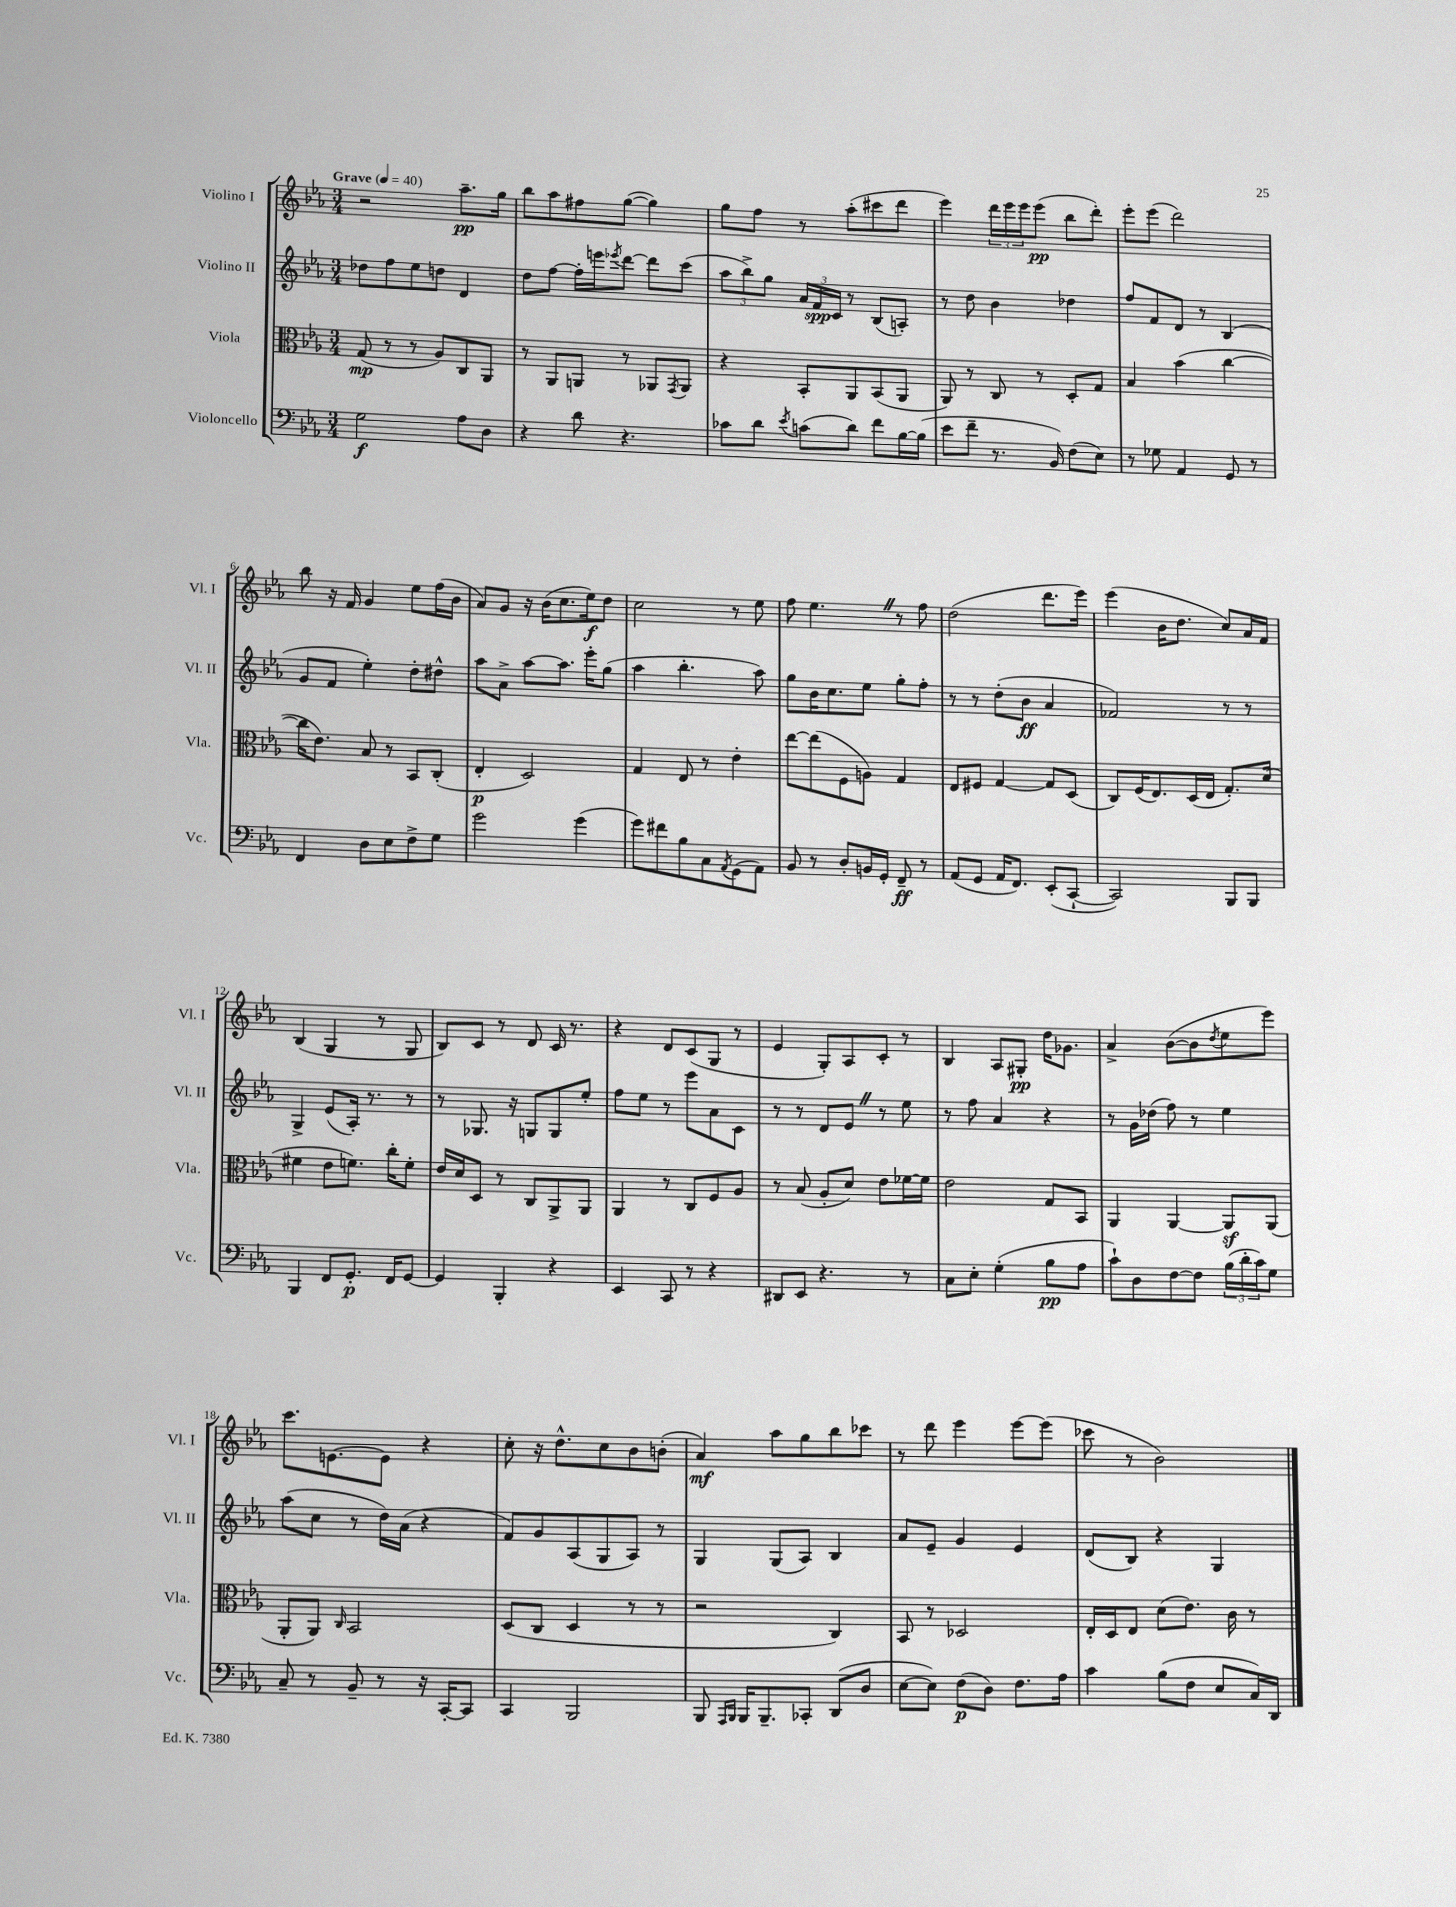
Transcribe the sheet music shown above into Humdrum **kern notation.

**kern	**kern	**kern	**kern
*staff4	*staff3	*staff2	*staff1
*clefF4	*clefC3	*clefG2	*clefG2
*k[b-e-a-]	*k[b-e-a-]	*k[b-e-a-]	*k[b-e-a-]
*M3/4	*M3/4	*M3/4	*M3/4
*MM40	*MM40	*MM40	*MM40
2G	(8G	8dd-	2r
.	8r	8ff	.
.	8r	8ee-	.
.	8A-)	8dd	.
8A-	8C	4d	8.aa-~
8D	8AA-	.	.
.	.	.	16gg
=	=	=	=
4r	8r	8dd	8bb-
.	8AA-	[8ff	8aa-
8d	8AA	16ff']	8ff#
.	.	16eee	.
.	.	8qeee-	.
4.r	8r	[8ddd	([8gg
.	8AA-	8ddd]	4gg])
.	8qGG	.	.
.	8AA-	(8ccc	.
=	=	=	=
8c-	4r	12aa-	8gg
.	.	12bb-^)	.
8d	.	.	8ff
.	.	12gg	.
8qe-	.	.	.
(8c	8BB-'	24a-	8r
.	.	24f	.
.	.	24c	.
8d)	8AA-	8r	(8aa-'
8f	(8BB-	(8B-	8ccc#
[16B-	8AA-	8A')	8ddd
(16B-]	.	.	.
=	=	=	=
8e-	8AA-)	8r	4eee-)
8f~	8r	8dd	.
8.r	8C	4b-	24ddd
.	.	.	24eee-
.	.	.	24eee-
.	8r	.	(8eee-
16BB-)	.	.	.
(8F	8D'	4dd-	8bb-
8E-)	8G	.	8ddd')
=	=	=	=
8r	4B-	8ff	8eee-'
8G-	.	8f	(8eee-
4AA-	(4b-	8d	2ddd)
.	.	8r	.
8GG	[4cc	(4B-	.
8r	.	.	.
=	=	=	=
4FF	16cc]	8g	8bb-
.	8.e-)	.	.
.	.	8f	16r
.	.	.	16f
8D	8B-	4ee-')	4g
8E-	8r	.	.
8F^	8BB-	8dd'	8ee-
8G	(8C'	8dd#^^	(16ff
.	.	.	16b-
=	=	=	=
2g	4E-'	8aa-	8a-)
.	.	8a-^	8g
.	2D)	[8aa-	16r
.	.	.	(16b-
.	.	8.aa-]	8.cc
(4g	.	.	.
.	.	16eee-'	16ee-)
.	.	(8gg	8dd
=	=	=	=
8g)	4G	4aa-	2cc
8f#	.	.	.
8B-	8E-	4.bb-'	.
8C	8r	.	.
8qAA-	.	.	.
(8GG	4e-'	.	8r
8AA-)	.	8aa-)	8ee-
=	=	=	=
8BB-	[8ee-	8gg	8ff
8r	(8ee-]	16b-	4.ee-
.	.	8.cc	.
8D'	8F	.	.
16BB	8A)	8ee-	.
16GG'	.	.	.
8FF~	4G	8gg'	8r
8r	.	8ff'	8ff
=	=	=	=
(8AA-	8E-	8r	(2dd
8GG	8F#	8r	.
16AA-	[4G	(8dd'	.
8.FF)	.	.	.
.	.	8b-	.
(8EE-'	8G]	4a-	8.ddd
[8CC`	(8D	.	.
.	.	.	16eee-)
=	=	=	=
2CC])	8C)	2f-)	(4eee-
.	(16F	.	.
.	8.E-)	.	.
.	.	.	16b-
.	.	.	8.dd
.	(16D	.	.
.	16E-	.	.
8BBB-	8.G')	8r	8cc)
8BBB-	.	8r	16a-
.	(16d	.	16f
=	=	=	=
4BBB-	4f#	4G^	(4B-
8FF	8e-	(8e-	4G
8.GG'	8.f)	16A-')	.
.	.	8.r	.
.	.	.	8r
16FF	16cc'	.	.
[8GG	8f'	8r	8G
=	=	=	=
4GG]	16e-	8r	8B-)
.	16d	.	.
.	8D	8.G-	8c
4BBB-'	8r	.	8r
.	.	16r	.
.	8C	8G	8d
4r	8AA-^	8G	16c
.	.	.	8.r
.	8AA-	8ee-'	.
=	=	=	=
4EE-	4AA-	8ff	4r
.	.	8ee-	.
8CC	8r	8r	8d
8r	8C	8eee-	(8c
4r	8F	8a-	8G
.	8A-	8c	8r
=	=	=	=
8DD#	8r	8r	4e-
8EE-	(8B-	8r	.
4.r	8A-'	8d	8G')
.	8d)	8e-	8A-
.	8e-	8r	8c'
8r	[16f-	8ee-	8r
.	16f-]	.	.
=	=	=	=
8C	2e-	8r	4B-
8E-'	.	8ff	.
(4G'	.	4a-	8A-
.	.	.	8G#'
8B-	8G	4r	16dd
.	.	.	8.g-
8A-	8BB-	.	.
=	=	=	=
8c`)	4AA-	8r	4a-^
8D	.	16g	.
.	.	(16dd-	.
[8F	[4AA-	8ff)	([8b-
8F]	.	8r	8b-]
.	.	.	8qdd
(24B-	8AA-]	4ee-	8ee-
24d'	.	.	.
24c)	.	.	.
8G	(8AA-	.	8eee-)
=	=	=	=
8C~	8AA-'	(8aa-	8.ccc
8r	8AA-)	8cc	.
.	.	.	[8.e
.	16qqC	.	.
8BB-~	2BB-	8r	.
8r	.	16dd)	8e]
.	.	(16a-	.
16r	.	4r	4r
[16CC'	.	.	.
8CC]	.	.	.
=	=	=	=
4CC	(8D	8f)	8cc'
.	8C	8g	16r
.	.	.	8.dd^^
2BBB-	4D	(8A-	.
.	.	8G	8cc
.	8r	8A-)	8b-
.	8r	8r	(8b'
=	=	=	=
8BBB-	2r	4G	4a-)
16qqAAA-	.	.	.
16qqBBB-	.	.	.
16BBB-	.	.	.
8.BBB-~	.	.	.
.	.	(8G	8aa-
8CC-'	.	8A-)	8gg
(8DD	4C)	4B-	8bb-
8D	.	.	8ccc-
=	=	=	=
[8E-	8BB-	8a-	8r
8E-])	8r	8e-~	8ddd
(8F	2D-	4g	4eee-
8D)	.	.	.
8.F	.	4e-	[8eee-
.	.	.	(8eee-]
16A-	.	.	.
=	=	=	=
4c	16E-'	(8d	8ccc-
.	16D	.	.
.	8E-	8B-)	8r
(8B-	(8d	4r	2b-)
8F	8.e-)	.	.
8E-	.	4G	.
.	16c	.	.
16C)	8r	.	.
16DD	.	.	.
==	==	==	==
*-	*-	*-	*-
